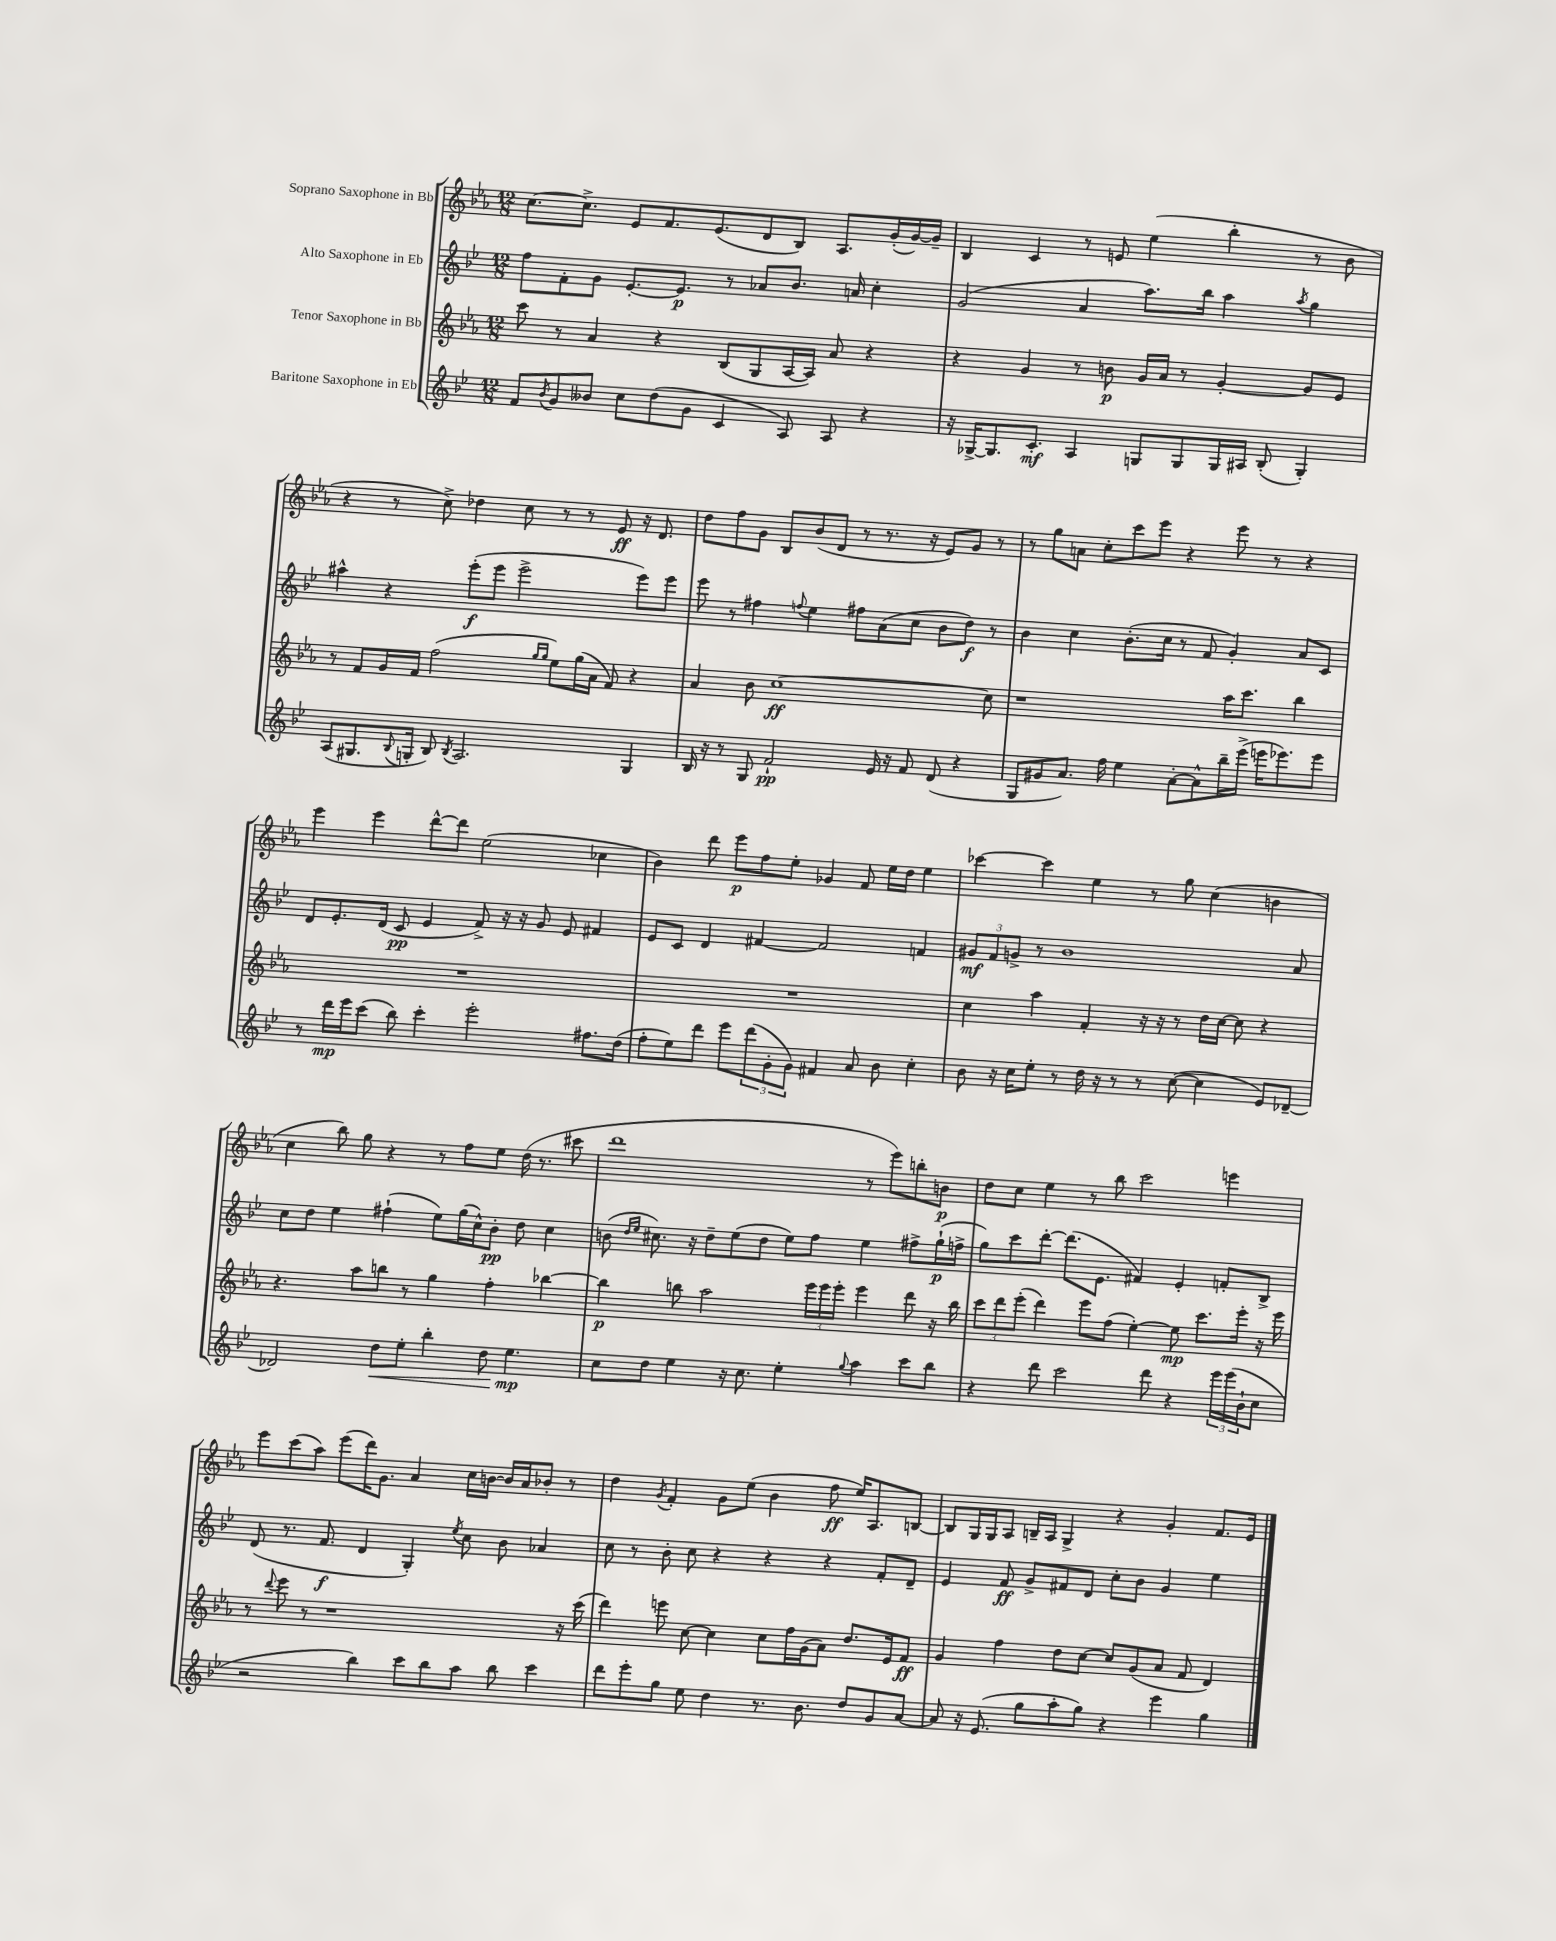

**kern	**kern	**kern	**kern
*staff4	*staff3	*staff2	*staff1
*clefG2	*clefG2	*clefG2	*clefG2
*k[b-e-]	*k[b-e-a-]	*k[b-e-]	*k[b-e-a-]
*M12/8	*M12/8	*M12/8	*M12/8
8f	8ccc	8ff	[8.cc
8qb-	.	.	.
8g	8r	8f'	.
.	.	.	8.cc^]
8b--	4a-	8g	.
8cc	.	[8.e-'	8e-
(8dd	4r	.	8.f
.	.	8.e-]	.
8g	.	.	.
.	.	.	(8.e-
4c	(8B-	8r	.
.	8G	8a-	8d
8A)	[16A-	8.b-	8B-)
.	16A-])	.	.
8A	8a-	.	8.A-
.	.	16a	.
4r	4r	4cc'	.
.	.	.	(16g'
.	.	.	[16g)
.	.	.	16g~]
=	=	=	=
16r	4r	(2g	4B-
[16G-^	.	.	.
8.G-]	.	.	.
.	4g	.	4c
8.c'	.	.	.
4A	8r	4a	8r
.	8b	.	8e
8G	16g	8.aa)	(4ee-
.	16a-	.	.
8G	8r	.	.
.	.	16bb-	.
16G	[4g'	4aa	4bb-'
16A#	.	.	.
(8B-'	.	.	.
.	.	8qaa	.
4G')	8g]	4gg	8r
.	8e-	.	8b-
=	=	=	=
(8A	8r	4aa#^^	4r
8.G#	8f	.	.
.	16g	4r	8r
8qqB-	.	.	.
16G'	16f	.	.
8B-)	(2ff	.	8cc^)
8qB-	.	.	.
2.A	.	(8eee-'	4dd-
.	.	8eee-	.
.	.	2eee-^	8cc
.	16qqgg	.	.
.	16qqgg	.	.
.	8ee-)	.	8r
.	(16gg	.	8r
.	16a-	.	.
.	8f)	.	8e-
4G	4r	8eee-)	16r
.	.	.	8.d
.	.	8eee-	.
=	=	=	=
16B-	4a-	8eee-	8dd
16r	.	.	.
8r	.	8r	8ff
8G	8b-	4ff#	8g
2f`	[1cc	.	8B-
.	.	8qqff	.
.	.	4ee-	(8b-
.	.	.	8d
.	.	8ff#	8r
16e-	.	(8a	8.r
16r	.	.	.
8f	.	8cc	.
.	.	.	16r
(8d	.	8b-	8e-)
4r	.	8dd)	8g
.	8cc]	8r	8r
=	=	=	=
8G	1r	4b-	8r
8g#	.	.	8gg
8.a)	.	4cc	8a
.	.	.	8cc'
16ff	.	.	.
4ee-	.	(8.b-'	8ccc
.	.	.	8eee-
.	.	16cc	.
[8a'	.	8r	4r
8a^^]	.	8f	.
16bb-~	16aa-	4g')	8eee-
(16eee-^	8.ccc	.	.
16eee	.	.	8r
8.eee-)	.	.	.
.	4bb-	8a	4r
8eee-	.	8c	.
=	=	=	=
8r	1.r	8d	4eee-
16ddd	.	8.e-'	.
16eee-	.	.	.
(8ccc	.	.	4eee-
.	.	(16d	.
8bb-)	.	8c	.
4ccc'	.	4e-	[8ddd^^
.	.	.	8ddd]
2eee-'	.	8f^)	(2ee-
.	.	16r	.
.	.	16r	.
.	.	8g	.
.	.	8e-	.
8.ff#	.	4f#	4cc-
(16dd	.	.	.
=	=	=	=
8ff'	1.r	8e-	4b-)
8ee-)	.	8c	.
8ddd	.	4d	8ddd
8eee-	.	.	8eee-
(12ddd	.	[4f#	8ff
12g'	.	.	.
.	.	.	8ee-'
12g)	.	.	.
4f#	.	2f#]	4g-
8a	.	.	8f
8b-	.	.	16ee-
.	.	.	16dd
4cc'	.	4f	4ee-
=	=	=	=
8b-	4cc	12g#	[4ccc-
.	.	12f	.
16r	.	.	.
.	.	12g^	.
16cc	.	.	.
8ee-'	4aa-	8r	4ccc-]
8r	.	1b-	.
16dd	4f'	.	4ee-
16r	.	.	.
8r	.	.	.
8r	16r	.	8r
.	16r	.	.
([8cc	8r	.	8gg
4cc]	16dd	.	(4cc
.	[16cc	.	.
.	8cc]	.	.
8e-)	4r	.	4b
[8d-~	.	8a	.
=	=	=	=
2d-]	4.r	8cc	4cc
.	.	8dd	.
.	.	4ee-	8bb-)
.	8aa-	.	8gg
8dd	8bb	(4ff#`	4r
8ee-'	8r	.	.
4bb-'	4gg	8ee-)	8r
.	.	(16gg	8ff
.	.	16cc^^)	.
8dd	4ff'	8b-'	8ee-
4.ee-	.	8dd	(16dd
.	.	.	8.r
.	[4bb-	4cc	.
.	.	.	8ccc#
=	=	=	=
8cc	4bb-]	(8b	1ddd
.	.	16qqdd	.
.	.	16qqee-	.
8dd	.	8.cc#)	.
4ee-	8bb	.	.
.	.	16r	.
.	2aa-	8dd~	.
16r	.	(8ee-	.
8.cc	.	.	.
.	.	8dd	.
4ee-'	.	8ee-)	.
.	24eee-	8ff	.
.	24eee-	.	.
.	24eee-'	.	.
8qqgg	.	.	.
4aa	4eee-	4ee-	8r
.	.	.	8eee-)
8ccc	8ddd	8ff#^	8bb'
8bb-	16r	(16gg`	8b
.	16bb	16ff^	.
=	=	=	=
4r	12ccc	8gg)	8dd
.	12ddd	.	.
.	.	8ccc	8cc
.	(12eee-'	.	.
8ddd	4ddd)	[8ddd'	4ee-
2ccc	.	(8.ddd]	.
.	8eee-	.	8r
.	.	8.e-	.
.	(8ff	.	8bb-
.	[4ee-')	4f#)	2ccc
8ddd	.	.	.
4r	8ee-]	4e-'	.
.	8.ccc	.	.
24eee-	.	8f'	4eee
(24eee-	.	.	.
.	16eee-'	.	.
24b-`	.	.	.
8cc	16r	8B-^	.
.	16eee-	.	.
=	=	=	=
2r	8r	(8d	8eee-
.	8qqddd	.	.
.	8eee-	8.r	(8ccc
.	8r	.	8aa-)
.	.	8.f	.
.	1r	.	(8eee-
4bb-)	.	4d	16ddd)
.	.	.	8.g
8ccc	.	4G')	4a-
8bb-	.	.	.
.	.	8qee-	.
8aa	.	8cc	16cc
.	.	.	[16b
8bb-	.	8b-	16b]
.	.	.	16a-
4ccc	.	4a-	8b-'
.	16r	.	8r
.	(16ccc	.	.
=	=	=	=
8ddd	4ddd)	8cc	4dd
8eee-'	.	8r	.
.	.	.	8qg
8gg	8eee	8b-'	4f'
8ee-	[8cc	8cc	.
4dd	4cc]	4r	8g
.	.	.	(8ee-
8.r	8cc	4r	4b-
.	16ff	.	.
8.b-	(16g	.	.
.	8a-)	4r	8ff
8dd	8.dd	.	16ee-)
.	.	.	8.A-
8g	.	8f'	.
.	16e-	.	.
[8a	8f	8d~	[8B
=	=	=	=
8a]	4g	4e-	8B]
16r	.	.	16G
(8.e-	.	.	16G
.	4ff	8f	8A-
8gg	.	8g^	16B~
.	.	.	16A-
8aa'	8dd	8f#	4G^
8gg)	[8cc	8d	.
4r	8cc]	8cc'	4r
.	(8g	8b-	.
4eee-	8a-	4g	4g'
.	8f	.	.
4gg	4d)	4ee-	8.f
.	.	.	16e-
==	==	==	==
*-	*-	*-	*-
